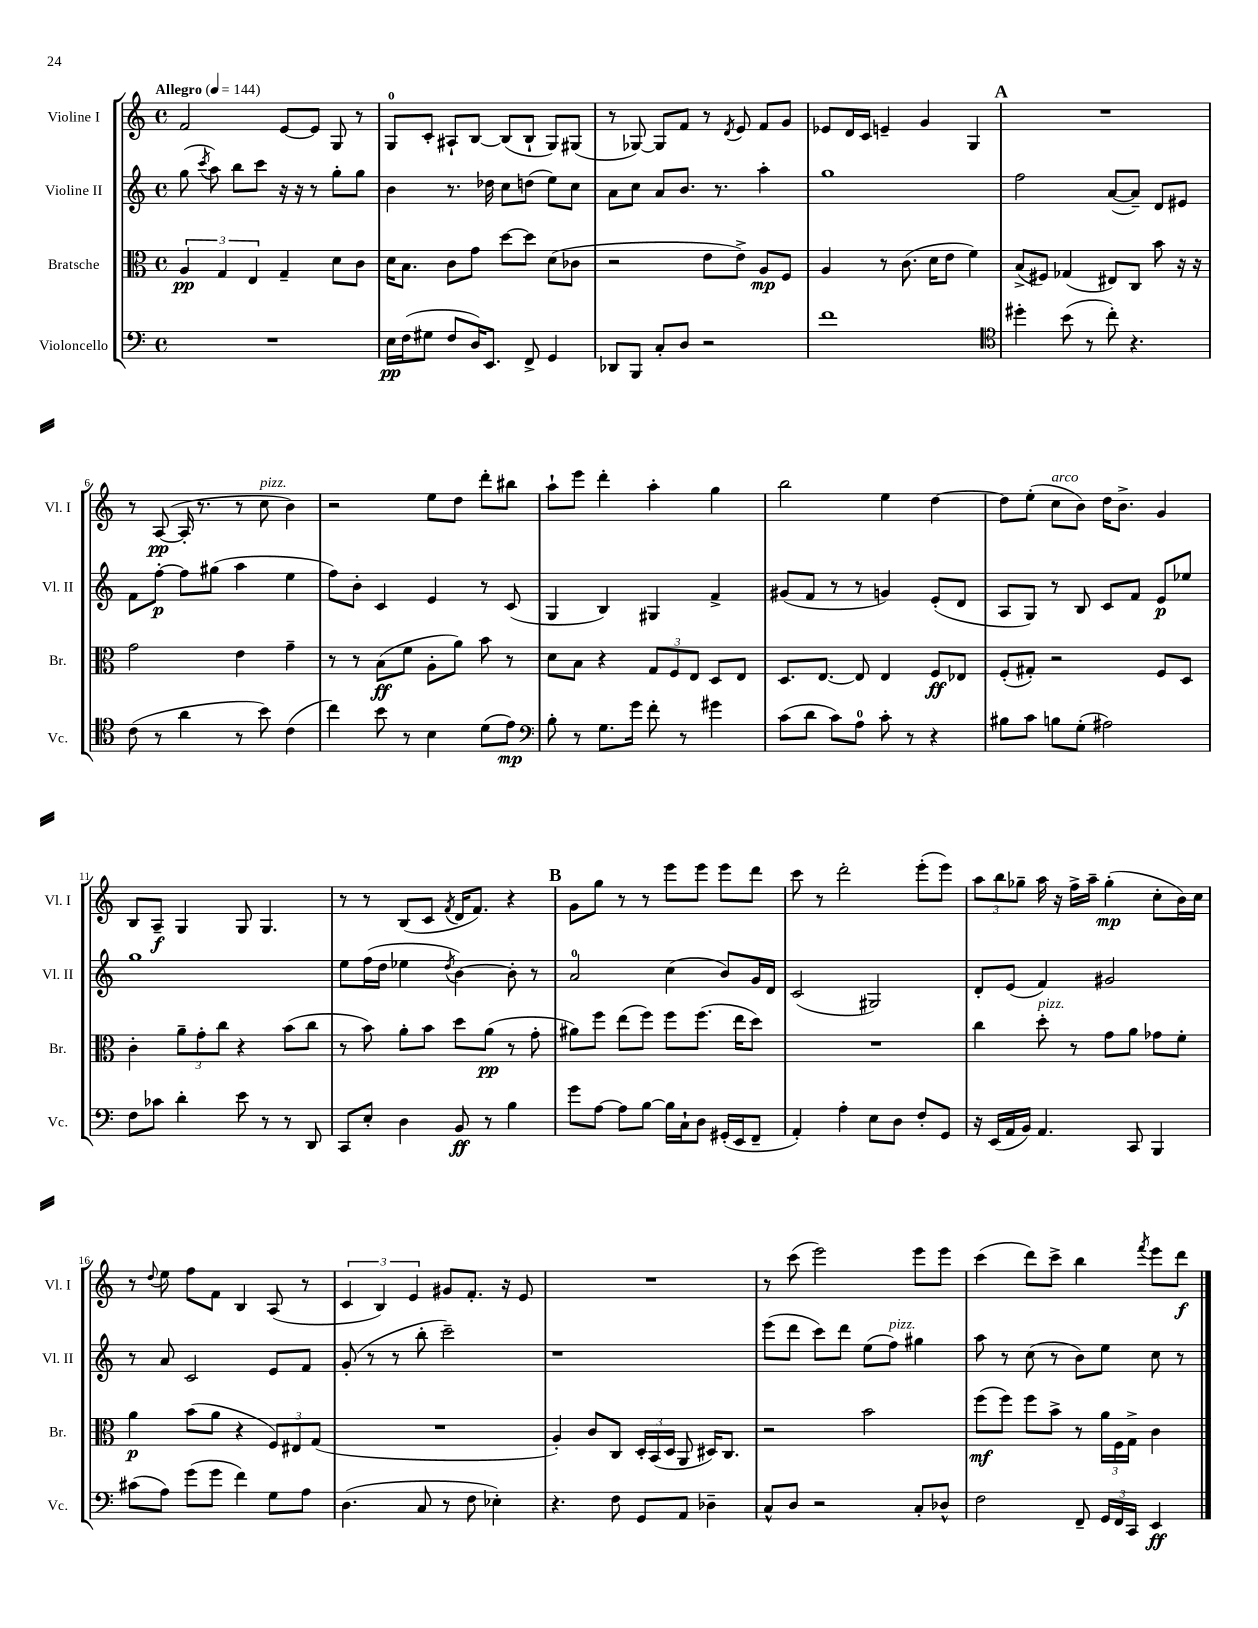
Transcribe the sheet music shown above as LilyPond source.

<<
\new StaffGroup <<
\new Staff = "s0" \with { instrumentName = "Violine I" shortInstrumentName = "Vl. I" } {
    \clef treble \key c \major \defaultTimeSignature \time 4/4 \tempo "Allegro" 4 = 144
    \autoBeamOff f'2 e'8[~ e'8] g8 r8 |
    g8[-0 c'8]-. ais8[-! b8]~ b8[( b8]-! g8[) gis8]( |
    r8 ges8~) ges8[ f'8] r8 \acciaccatura { d'8 } e'8 f'8[ g'8] |
    ees'8[ d'16 c'16] e'4-- g'4 g4 |
    \mark \markup { \bold "A" } R1 |
    r8 a8~\pp( a16-. r8. r8 c''8^\markup { \italic "pizz." } b'4) |
    r2 e''8[ d''8] d'''8[-. bis''8] |
    a''8[-! e'''8] d'''4-. a''4-. g''4 |
    b''2 e''4 d''4~ |
    d''8[ e''8]-.( c''8[^\markup { \italic "arco" } b'8]) d''16[ b'8.]-> g'4 |
    b8[ a8]--\f g4 g8 g4. |
    r8 r8 b8[( c'8] \acciaccatura { f'8 } d'16[ f'8.]) r4 |
    \mark \markup { \bold "B" } g'8[ g''8] r8 r8 e'''8[ e'''8] e'''8[ d'''8] |
    c'''8 r8 d'''2-. e'''8[-.( e'''8]) |
    \tuplet 3/2 { a''8[ b''8 ges''8]-- } a''16 r16 f''16[-> a''16]-- ges''4-.\mp( c''8[-. b'16) c''16] |
    r8 \appoggiatura { d''8 } e''8 f''8[ f'8] b4 a8( r8 |
    \tuplet 3/2 { c'4 b4) e'4 } gis'8[ f'8.]-. r16 e'8 |
    R1 |
    r8 c'''8( e'''2) e'''8[ e'''8] |
    c'''4( d'''8[) c'''8]-> b''4 \acciaccatura { f'''8 } e'''8[ d'''8]\f \bar "|." |
}
\new Staff = "s1" \with { instrumentName = "Violine II" shortInstrumentName = "Vl. II" } {
    \clef treble \key c \major \defaultTimeSignature \time 4/4
    \autoBeamOff g''8( \acciaccatura { c'''8 } a''8) b''8[ c'''8] r16 r16 r8 g''8[-. g''8] |
    b'4 r8. des''16 c''8[ d''8]( e''8[) c''8] |
    a'8[ c''8] a'8[ b'8.] r8. a''4-. |
    g''1 |
    \mark \markup { \bold "A" } f''2 a'8[~( a'8]--) d'8[ eis'8] |
    f'8[ f''8]~-.\p f''8[ gis''8]( a''4 e''4 |
    f''8[) b'8]-. c'4 e'4 r8 c'8( |
    g4 b4) gis4 f'4-> |
    gis'8[( f'8] r8 r8 g'4) e'8[-.( d'8] |
    a8[ g8]) r8 b8 c'8[ f'8] e'8[\p ees''8] |
    g''1 |
    e''8[ f''16( d''16] ees''4 \acciaccatura { d''8 } b'4~) b'8-. r8 |
    \mark \markup { \bold "B" } a'2-0 c''4( b'8[) g'16 d'16] |
    c'2( gis2) |
    d'8[-. e'8]( f'4) gis'2 |
    r8 a'8 c'2 e'8[ f'8] |
    g'8-.( r8 r8 b''8-. c'''2--) |
    r1 |
    e'''8[( d'''8] c'''8[) d'''8] e''8[( f''8]^\markup { \italic "pizz." }) gis''4 |
    a''8 r8 c''8( r8 b'8[) e''8] c''8 r8 \bar "|." |
}
\new Staff = "s2" \with { instrumentName = "Bratsche" shortInstrumentName = "Br." } {
    \clef alto \key c \major \defaultTimeSignature \time 4/4
    \autoBeamOff \tuplet 3/2 { a4\pp g4 e4 } g4-- d'8[ c'8] |
    d'16[ b8.] c'8[ g'8] d''8[~ d''8] d'8[( ces'8] |
    r2 e'8[ e'8]->) a8[\mp f8] |
    a4 r8 c'8.( d'16[ e'8] f'4) |
    \mark \markup { \bold "A" } b8[->( fis8]) ges4( eis8[) c8] b'8 r16 r16 |
    g'2 e'4 g'4-- |
    r8 r8 b8[\ff( f'8] a8[-. a'8]) b'8 r8 |
    d'8[ b8] r4 \tuplet 3/2 { g8[ f8 e8] } d8[ e8] |
    d8.[ e8.]~ e8 e4 f8[\ff ees8] |
    f8[-.( gis8]-.) r2 f8[ d8] |
    c'4-. \tuplet 3/2 { a'8[-- g'8-. c''8] } r4 b'8[( c''8] |
    r8 b'8) a'8[-. b'8] d''8[ a'8]\pp( r8 g'8-. |
    \mark \markup { \bold "B" } ais'8[) f''8] e''8[( f''8]) f''8[ f''8.]( e''16[ d''8]) |
    R1 |
    c''4 d''8-.^\markup { \italic "pizz." } r8 g'8[ a'8] ges'8[ f'8]-. |
    a'4\p b'8[( a'8] r4 \tuplet 3/2 { f8[) eis8 g8]( } |
    R1 |
    a4-.) c'8[ c8] \tuplet 3/2 { d16[-. b,16( d16] } a,8 dis16[) c8.] |
    r2 b'2 |
    f''8[\mf( f''8]) f''8[ b'8]-> r8 \tuplet 3/2 { a'16[ f16 g16]-> } c'4 \bar "|." |
}
\new Staff = "s3" \with { instrumentName = "Violoncello" shortInstrumentName = "Vc." } {
    \clef bass \key c \major \defaultTimeSignature \time 4/4
    \autoBeamOff R1 |
    e16[\pp f16( gis8] f8[ d16) e,8.] f,8-> g,4 |
    des,8[ b,,8] c8[-. d8] r2 |
    f'1 |
    \mark \markup { \bold "A" } \clef tenor dis''4-. b'8( r8 c''8-.) r4. |
    c'8( r8 a'4 r8 b'8) c'4( |
    c''4) b'8 r8 b4 d'8[( e'8]\mp) |
    \clef bass b8-. r8 g8.[ g'16] f'8-. r8 gis'4 |
    c'8[( d'8] c'8[) a8]-0 c'8-. r8 r4 |
    bis8[ c'8] b8[ g8]-.( ais2) |
    f8[ ces'8] d'4-. e'8 r8 r8 d,8 |
    c,8[ e8]-. d4 b,8\ff r8 b4 |
    \mark \markup { \bold "B" } g'8[ a8]~ a8[ b8]~ b16[ c16-! d8] gis,16[-.( e,16 f,8]-- |
    a,4-.) a4-. e8[ d8] f8[-. g,8] |
    r16 e,16[( a,16 b,16]) a,4. c,8 b,,4 |
    cis'8[( a8]) g'8[( g'8] f'4) g8[ a8] |
    d4.( c8 r8 f8 ees4-.) |
    r4. f8 g,8[ a,8] des4-- |
    c8[-^ d8] r2 c8[-. des8]-^ |
    f2 f,8-- \tuplet 3/2 { g,16[ f,16 c,16] } e,4\ff \bar "|." |
}
>>
>>
